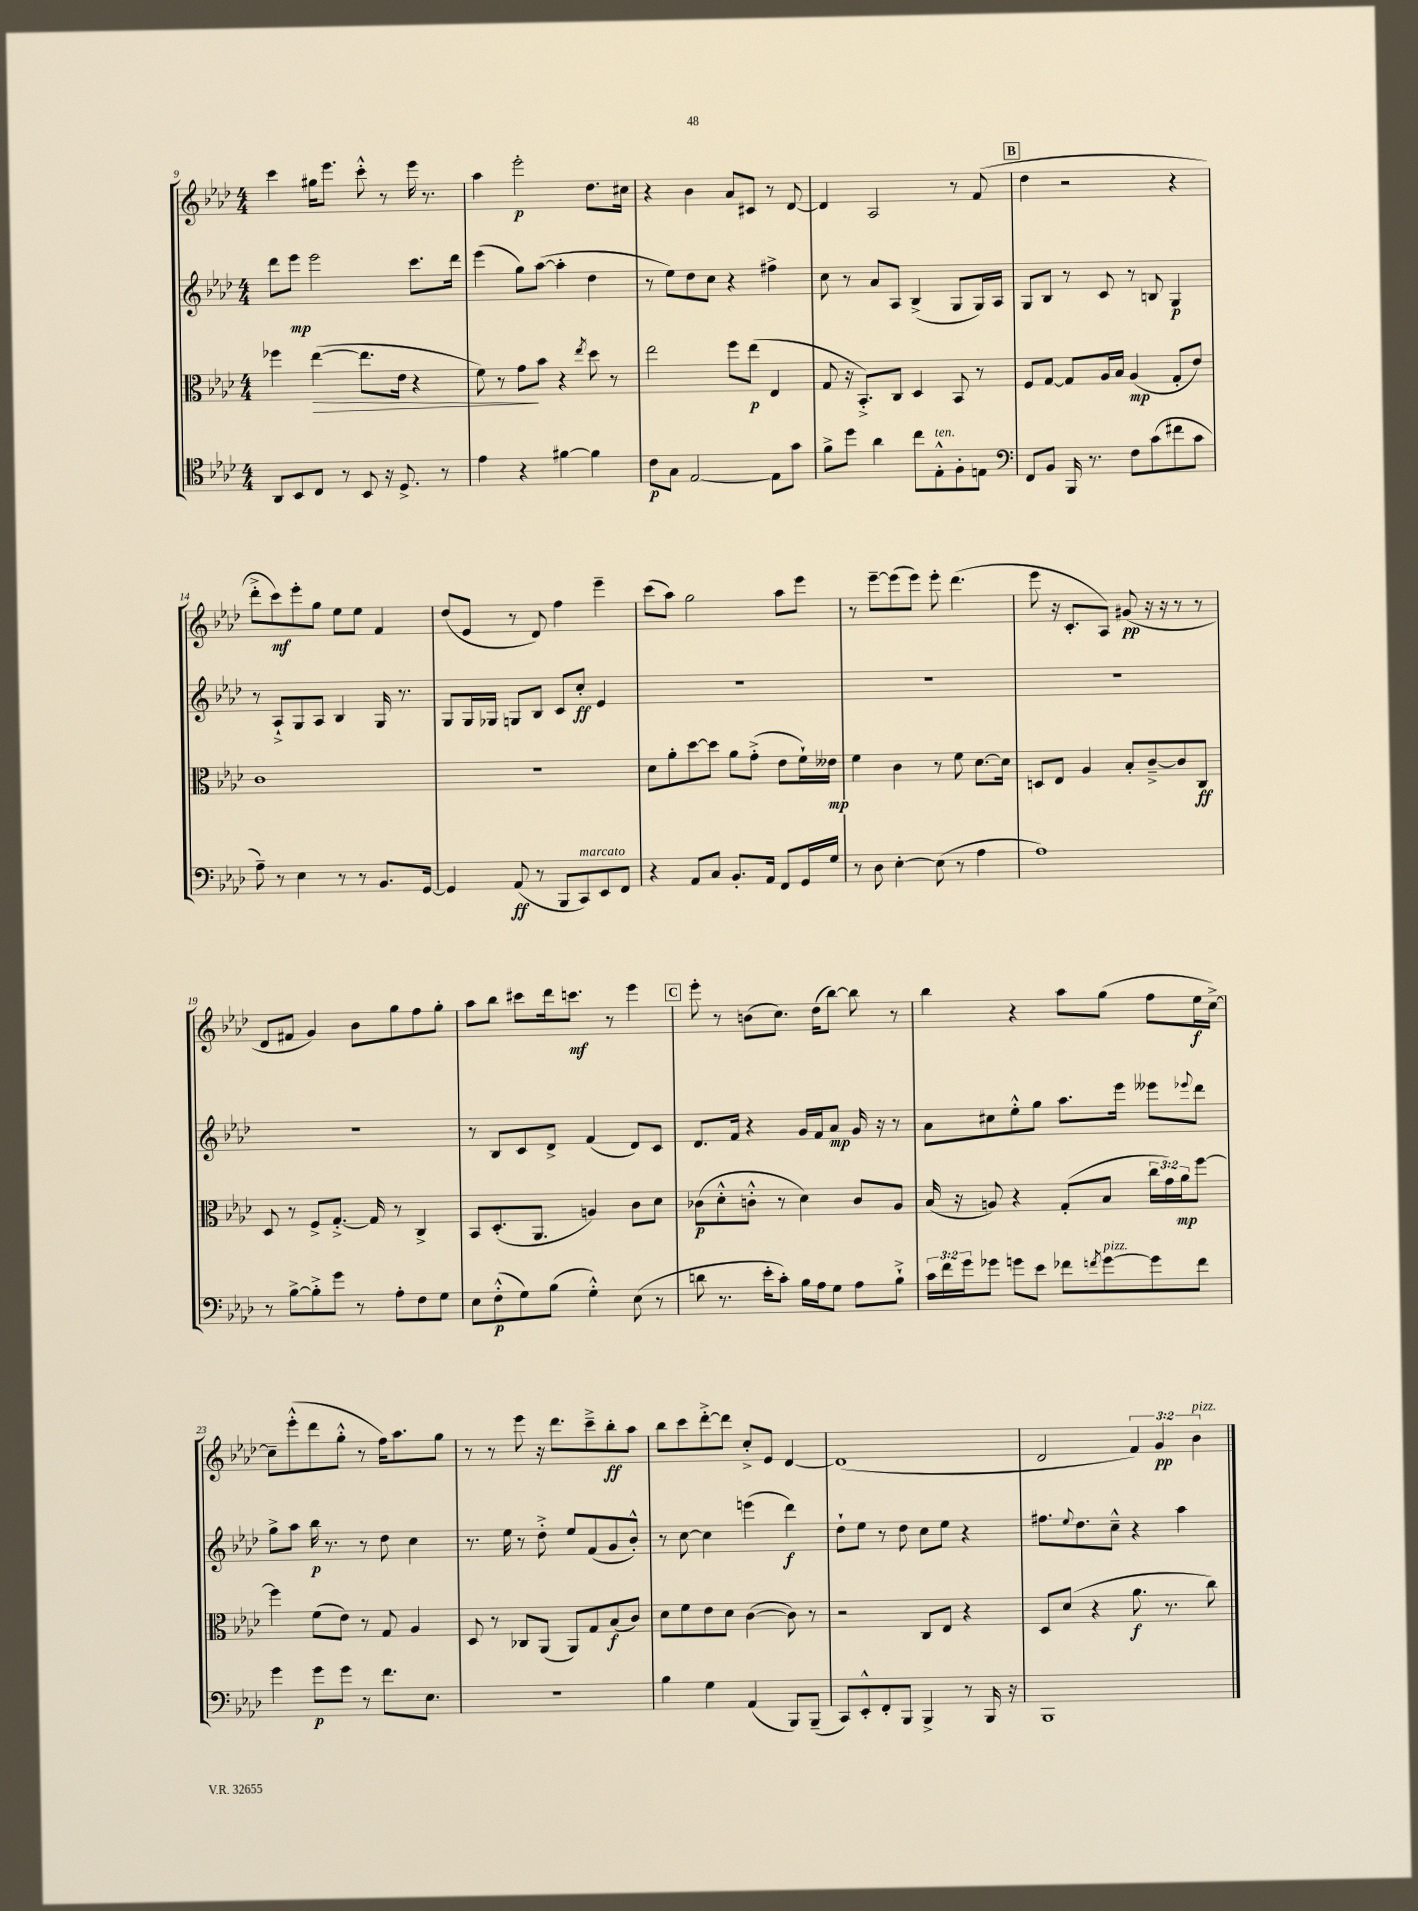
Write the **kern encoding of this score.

**kern	**kern	**kern	**kern
*staff4	*staff3	*staff2	*staff1
*clefC4	*clefC3	*clefG2	*clefG2
*k[b-e-a-d-]	*k[b-e-a-d-]	*k[b-e-a-d-]	*k[b-e-a-d-]
*M4/4	*M4/4	*M4/4	*M4/4
8AA-/L	4ff-\	8ddd-\L	4ccc\
8BB-/	.	8eee-\J	.
8C/J	([4ee-\	2eee-\	16gg#\LK
.	.	.	8.eee-\J
8r	.	.	.
8BB-/	8.ee-\]L	.	8ccc'^^\
16r	.	.	8r
8.D-^/	16e-\Jk	.	.
.	4r	8.ccc\L	16eee-\
.	.	.	8.r
8r	.	.	.
.	.	16ddd-\Jk	.
=	=	=	=
4e-\	8f\)	(4eee-\	4aa-\
.	8r	.	.
4r	8g\L	8gg\L)	2eee-'\
.	8b-\J	([8aa-\J	.
[4f#\	4r	4aa-'\]	.
.	8qee-/	.	.
4f#\]	8dd-\	4dd-\	8.dd-\L
.	8r	.	.
.	.	.	16cc#\Jk
=	=	=	=
8c\L	2ee-\	8r	4r
8G\J	.	8ee-\L)	.
[2E-/	.	8dd-\	4b-\
.	.	8cc\J	.
.	8ff\L	4r	8a-/L
.	(8ee-\J	.	8c#/J
8E-\]L	4E-/	4ff#^\	8r
8g\J	.	.	[8d-/
=	=	=	=
8f^\L	8G/	8cc\	4d-/]
8dd-\J	16r	8r	.
.	8.BB-'^/L)	.	.
4a-\	.	8a-/L	2A-/
.	8C/J	8A-/J	.
8cc\L	4D-/	(4B-^/	.
8E-'^^\	.	.	.
8F'\	8BB-/	8G/L	8r
8E\J	8r	16G/L)	(8f/
.	.	16A-/JJ	.
=	=	=	=
*clefF4	*	*	*
8FF/L	8F/L	8G/L	4dd-\
8BB-/J	[8G/J	8B-/J	.
16BBB-/	8G/]L	8r	2r
8.r	.	.	.
.	16A-/L	8c/	.
.	16B-/JJ	.	.
8F\L	(4A-/	8r	.
(8c\	.	8B/	.
8f#\	8G'/L	4G/	4r
8c\J	8e-/J)	.	.
=	=	=	=
8A-~\)	1c	8r	8ddd-'^\L
8r	.	8A-`^/L	8ccc\)
4E-\	.	8G/	8eee-'\
.	.	8A-/J	8gg\J
8r	.	4B-/	8ee-\L
8r	.	.	8ee-\J
8.BB-/L	.	16G/	4f/
.	.	8.r	.
[16GG/Jk	.	.	.
=	=	=	=
4GG/]	1r	8G/L	(8dd-/L
.	.	16G/L	8e-/J
.	.	16G-/JJ	.
(8AA-/	.	8G/L	8r
8r	.	8B-/J	8d-/)
8BBB-/L	.	8c/L	4ff\
8CC/)	.	8cc'/J	.
8EE-/	.	4e-/	4eee-~\
8FF/J	.	.	.
=	=	=	=
4r	8d-\L	1r	(8ccc\L
.	8a-'\	.	8aa-\J)
8AA-/L	[8dd-\	.	2gg\
8C/J	8dd-\]J	.	.
8.BB-'/L	8a-\L	.	.
.	(8g'^\J	.	.
16AA-/Jk	.	.	.
8FF/L	8e-\L	.	8aa-\L
16GG/L	16f`\L)	.	8eee-\J
16G/JJ	16e--\JJ	.	.
=	=	=	=
8r	4f\	1r	8r
8D-\	.	.	[8eee-~\L
[4E-'\	4c\	.	(8eee-\]
.	.	.	8eee-\J)
(8E-\]	8r	.	8eee-'\
8r	8f\	.	(4.ddd-\
4A-\	[8.d-\L	.	.
.	16d-\]Jk	.	.
=	=	=	=
1A-)	8D/L	1r	8eee-\
.	8E-/J	.	16r
.	.	.	8.c'/L
.	4A-/	.	.
.	.	.	8A-/J)
.	8B-'/L	.	(8g#/
.	[8c~^/	.	16r
.	.	.	16r
.	8c/]	.	8r
.	8C/J	.	8r
=	=	=	=
8r	8D-/	1r	8d-/L
[8B-^\L	8r	.	8f#/J
8B-'^\]	8F^/L	.	4g/)
8g\J	[8.G'^/J	.	.
8r	.	.	8b-\L
.	16G/]	.	.
8A-'\L	8r	.	8gg\
8F\	4C^/	.	8ff\
8G\J	.	.	8gg'\J
=	=	=	=
8E-\L	8BB-/L	8r	8aa-\L
(8F'^^\	(8.D-'/	8B-/L	8bb-\J
8G\)	.	8c/	8ccc#\L
.	8.AA-/J	.	.
(8B-\J	.	8d-^/J	16ddd-\k
.	.	.	8.ccc\J
4G'^^\)	4A/)	(4f/	.
.	.	.	8r
(8E-\	8c\L	8d-/L)	4eee-\
8r	8d-\J	8c/J	.
=	=	=	=
8d\	(8c-\L	8.d-/L	8eee-'\
8.r	8d-'^^\	.	8r
.	.	16f/Jk	.
.	8c'^^\J	4r	(8b\L
16e-'\LK	.	.	.
8c'\J)	8r	.	8.cc\J)
16B-\LL	4d-\)	16g/LL	.
16A-\J	.	16f/J	(16dd-\LK
8G\J	.	8a-/J	[8bb-\J)
8A-\L	8c/L	16g/	8bb-\]
.	.	16r	.
8B-`^\J	8A-/J	8r	8r
=	=	=	=
24c\LL	(16B-/	8a-\L	4bb-\
24f\	.	.	.
.	16r	.	.
24g\J	.	.	.
8g-\J	8A/)	8cc#\	.
8g\L	4r	8ee-'^^\	4r
8e-\J	.	8gg\J	.
8f-\L	(8G'/L	8.aa-\L	8aa-\L
8qf/	.	.	.
[8g\	8B-/J	.	(8gg\J
.	.	16eee-\Jk	.
8g\]	24cc\LL	8eee--\L	8ff\L
.	24g\)	.	.
.	24a-\J	.	.
.	.	8qqeee-/	.
8f\J	[8ff\J	8ddd-\J	16ee-\L
.	.	.	[16cc^\JJ)
=	=	=	=
4g\	4ff\]	8gg^\L	8cc~\]L
.	.	8aa-\J	(8eee-'^^\
8g\L	(8f\L	16bb-\	8ddd-\
.	.	8.r	.
8g\J	8e-\J)	.	8gg'^^\J
8r	8r	8r	8r
8.f\L	8G/	8dd-\	16ff\LK)
.	.	.	8.aa-\
.	4A-/	4cc\	.
8.E-\J	.	.	.
.	.	.	8gg\J
=	=	=	=
1r	8D-/	8.r	8r
.	8r	.	8r
.	.	16ee-\	.
.	8C-/L	8r	8eee-\
.	(8AA-/J	8dd-'^\	16r
.	.	.	8.ddd-\L
.	8AA-/L)	8ee-/L	.
.	8G/	(8f/	8ccc~^\
.	(8B-/	8g/	8bb-'\
.	8c/J)	8b-'^^/J)	8aa-\J
=	=	=	=
4B-\	8d-\L	8r	8bb-\L
.	8f\	[8cc\	8ccc\
4G\	8e-\	4cc\]	[8ddd-'^\
.	8d-\J	.	8ddd-\]J
(4AA-/	([4c\	(4eee\	8cc'^/L
.	.	.	8e-/J
8BBB-/L)	8c\])	4ddd-\)	[4d-/
(8BBB-~/J	8r	.	.
=	=	=	=
8CC/L)	2r	8dd-`\L	(1d-]
8EE-'^^/	.	8ee-\J	.
8FF'/	.	8r	.
8BBB-/J	.	8dd-\	.
4BBB-^/	8C/L	8cc\L	.
.	8E-/J	8ee-\J	.
8r	4r	4r	.
16BBB-/	.	.	.
16r	.	.	.
=	=	=	=
1BBB-	8D-/L	8.ff#\L	2d-/
.	(8d-/J	.	.
.	.	8qqee-/	.
.	.	8.dd-\	.
.	4r	.	.
.	.	8cc~^^\J	.
.	8.a-\	4r	6f/)
.	.	.	6g/
.	8.r	.	.
.	.	4aa-\	.
.	.	.	6b-\
.	8cc\)	.	.
==	==	==	==
*-	*-	*-	*-
